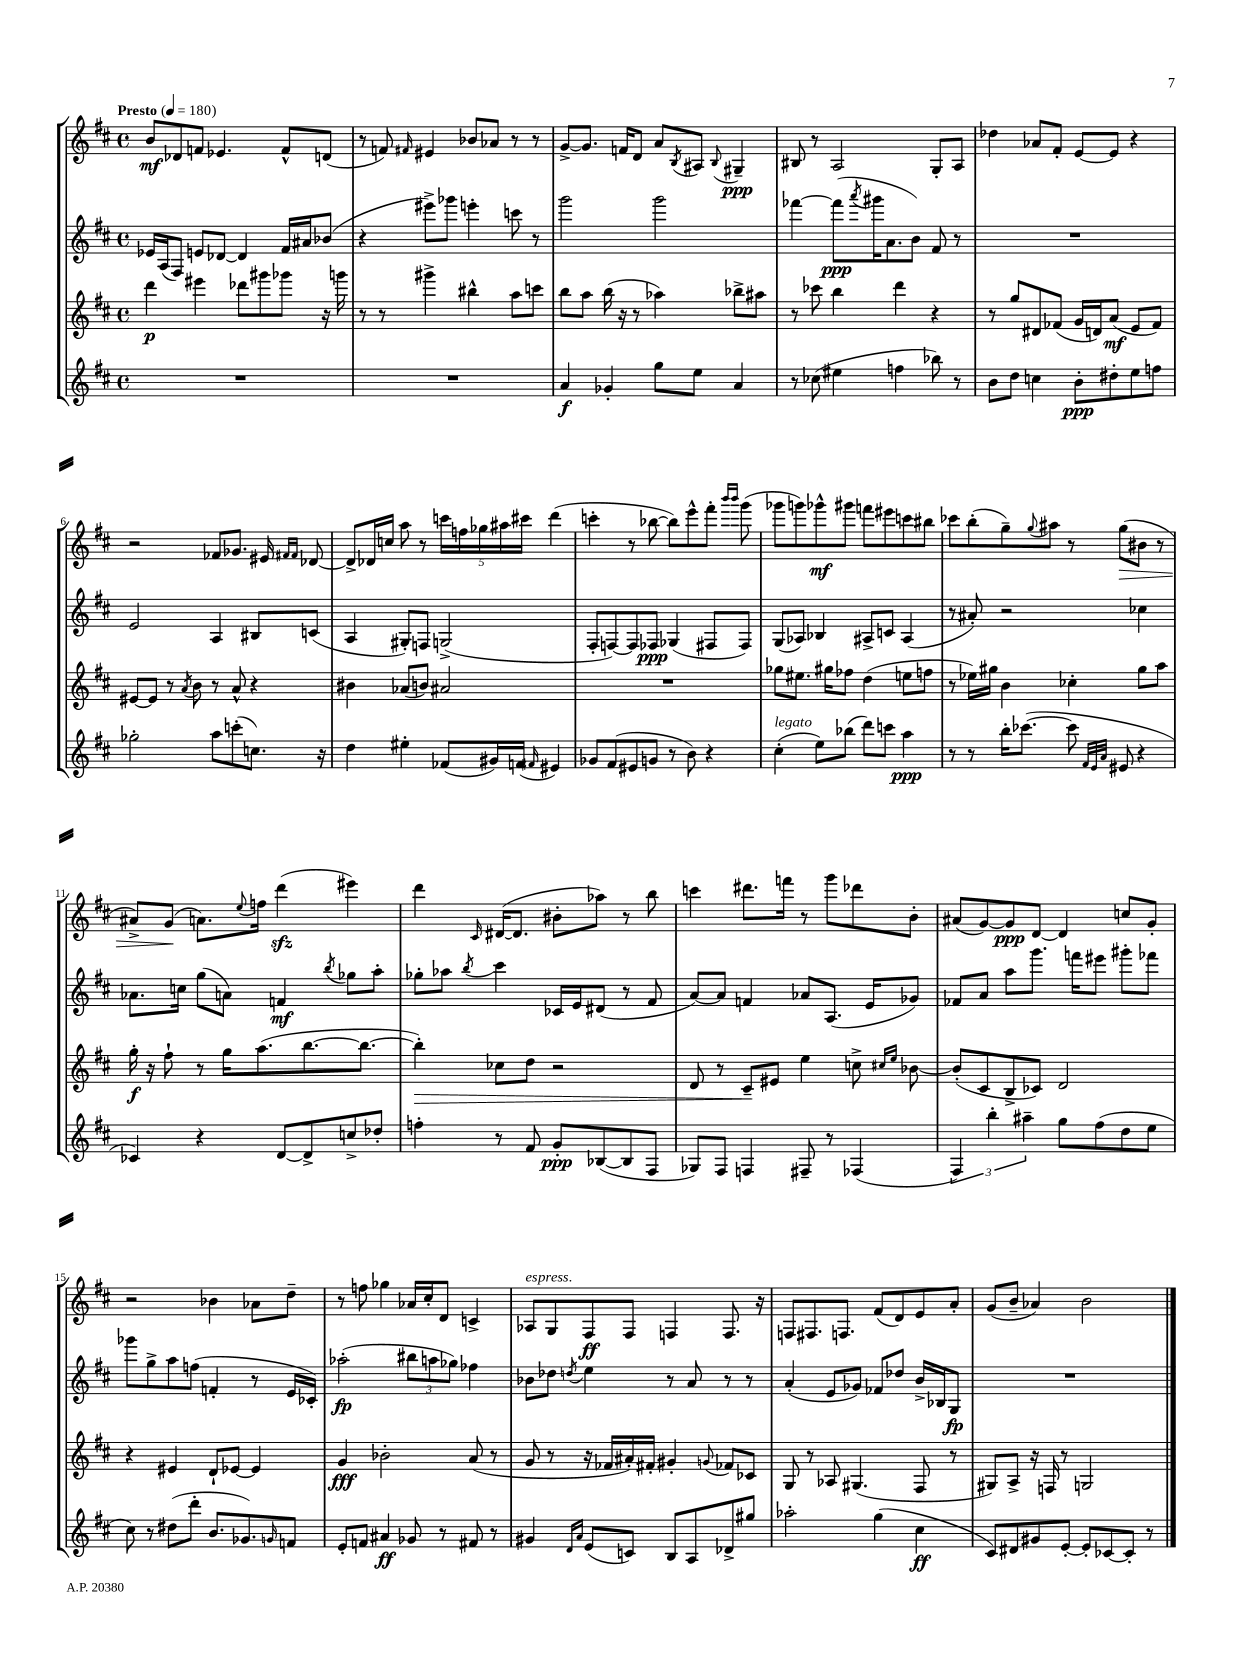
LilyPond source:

<<
\new StaffGroup <<
\new Staff = "s0" {
    \clef treble \key d \major \defaultTimeSignature \time 4/4 \tempo "Presto" 4 = 180
    b'8\mf des'8 f'8 ees'4. f'8-^ d'8( |
    r8 f'8) \grace { fis'16 } eis'4 bes'8 aes'8 r8 r8 |
    g'8~-> g'8. f'16 d'8 a'8 \acciaccatura { b8 } ais8 \appoggiatura { b8 } gis4--\ppp |
    bis8 r8 a2 g8-. a8 |
    des''4 aes'8 fis'8-. e'8~ e'8 r4 |
    r2 fes'8 ges'8. eis'16 \grace { fis'16 fis'16 } des'8~ |
    des'8-> des'16 c''16 a''8 r8 \tuplet 5/4 { c'''16 f''16 ges''16 ais''16 cis'''16 } d'''4( |
    c'''4-. r8 bes''8~ bes''8) e'''8-^ fis'''8-. \grace { b'''16 b'''16 } g'''8( |
    ges'''8 g'''8) ges'''8-^\mf gis'''8 f'''8 eis'''8 c'''8 bis''8 |
    ces'''8 b''8-.( g''8--) \appoggiatura { g''8 } ais''8 r8 g''8\>( bis'8 r8 |
    ais'8->) g'8\!( a'8.) \appoggiatura { e''8 } f''16 d'''4\sfz( eis'''4) |
    d'''4 \grace { cis'16 } dis'16~( dis'8. bis'8-. aes''8) r8 b''8 |
    c'''4 dis'''8. f'''16 r8 g'''8 des'''8 b'8-. |
    ais'8( g'8~) g'8\ppp d'8~ d'4 c''8 g'8-. |
    r2 bes'4 aes'8 d''8-- |
    r8 f''8 ges''4 aes'16 cis''16-. d'8 c'4-> |
    aes8^\markup { \italic "espress." } g8 fis8\ff fis8 f4 f8. r16 |
    f8 fis8. f8. fis'8( d'8) e'8 a'8-. |
    g'8( b'8-- aes'4) b'2 \bar "|." |
}
\new Staff = "s1" {
    \clef treble \key d \major \defaultTimeSignature \time 4/4
    ees'16 a16( fis8) e'8 des'8~ des'4 fis'16 ais'16 bes'8( |
    r4 eis'''8->) ges'''8 e'''4-. c'''8 r8 |
    g'''2 g'''2 |
    fes'''4~ fes'''8\ppp( \acciaccatura { a'''8 } gis'''16 a'8. b'8) fis'8 r8 |
    R1 |
    e'2 a4 bis8 c'8( |
    a4 gis8-.) f8 g2->( |
    fis8-. f8~) f8 fes8\ppp ges4( fis8 fis8) |
    g8( aes8) bes4 ais8-> c'8 ais4( |
    r8 ais'8-.) r2 ces''4 |
    aes'8. c''16 g''8( a'8) f'4\mf \acciaccatura { b''8 } ges''8 a''8-. |
    ges''8-. aes''8 \acciaccatura { b''8 } cis'''4 ces'16 e'16 dis'8( r8 fis'8 |
    a'8~) a'8 f'4 aes'8 a8.( e'16 ges'8) |
    fes'8 a'8 a''8 g'''8. f'''16 eis'''8 gis'''8-. fes'''8 |
    ges'''8 g''8-> a''8 f''8( f'4-. r8 e'16 ces'16-.) |
    aes''2-.\fp( \tuplet 3/2 { bis''8 a''8 ges''8) } fes''4 |
    bes'8 des''8 \acciaccatura { d''8 } e''4 r8 a'8 r8 r8 |
    a'4-.( e'8 ges'8) fes'8 des''8 b'16-> bes16 g8\fp |
    R1 \bar "|." |
}
\new Staff = "s2" {
    \clef treble \key d \major \defaultTimeSignature \time 4/4
    d'''4\p eis'''4 des'''8 gis'''8 ges'''8 r16 g'''16 |
    r8 r8 gis'''4-> bis''4-^ a''8 c'''8 |
    b''8 a''8 b''16( r16 r8 aes''4) bes''8-> ais''8 |
    r8 ces'''8 b''4 d'''4 r4 |
    r8 g''8 dis'8 fes'8( g'16 d'16) a'8\mf( e'8 fes'8) |
    eis'8~ eis'8 r8 \acciaccatura { a'8 } b'8 r8 a'8-^ r4 |
    bis'4 aes'8( b'8) ais'2 |
    R1 |
    ges''8 eis''8. gis''16 fes''8 d''4( e''8 f''8 |
    r8 ees''16) gis''16 b'4 ces''4-. gis''8 a''8 |
    g''16-.\f r16 fis''8-! r8 g''16 a''8.( b''8.~ b''8.~ |
    b''4-.\>) ces''8 d''8 r2 |
    d'8 r8 cis'8--\! eis'8 e''4 c''8-> \grace { cis''16 e''16 } bes'8~ |
    bes'8-.( cis'8 b8-> ces'8) d'2 |
    r4 eis'4 d'8-! ees'8~ ees'4 |
    g'4\fff bes'2-. a'8( r8 |
    g'8 r8 r16 fes'16 ais'16-.) fis'16-. gis'4-. \appoggiatura { g'8 } fes'8 ces'8 |
    g8 r8 aes8 gis4.( fis8 r8 |
    gis8) a8-> r16 f16 r8 g2 \bar "|." |
}
\new Staff = "s3" {
    \clef treble \key d \major \defaultTimeSignature \time 4/4
    R1 |
    R1 |
    a'4\f ges'4-. g''8 e''8 a'4 |
    r8 ces''8( eis''4 f''4 bes''8) r8 |
    b'8 d''8 c''4 b'8-.\ppp dis''8-. e''8 f''8 |
    ges''2-. a''8 c'''8-.( c''8.) r16 |
    d''4 eis''4-. fes'8( gis'16) f'16( \grace { fis'16 } eis'4) |
    ges'8 fis'8( eis'8 g'8 r8 b'8) r4 |
    cis''4-.^\markup { \italic "legato" }( e''8) bes''8( d'''8) c'''8 a''4\ppp |
    r8 r8 b''16-. ces'''8.~( ces'''8 \grace { fis'32 e'32 a'32 } eis'8 r4 |
    ces'4) r4 d'8~ d'8-> c''8-> des''8-. |
    f''4-. r8 fis'8 g'8-.\ppp bes8~( bes8 fis8 |
    ges8) fis8 f4 fis8-- r8 fes4( |
    \tuplet 3/2 { fis4) b''4-. ais''4-- } g''8 fis''8( d''8 e''8 |
    cis''8) r8 dis''8( d'''8-. b'8. ges'8.) \grace { g'16 } f'8 |
    e'8-. f'8 ais'4\ff ges'8 r8 fis'8 r8 |
    gis'4 \grace { d'16 a'16 } e'8( c'8) b8 a8 des'8-> gis''8 |
    aes''2-. g''4( cis''4\ff |
    cis'8) dis'8 gis'8 e'8~-. e'8-. ces'8~ ces'8-. r8 \bar "|." |
}
>>
>>
